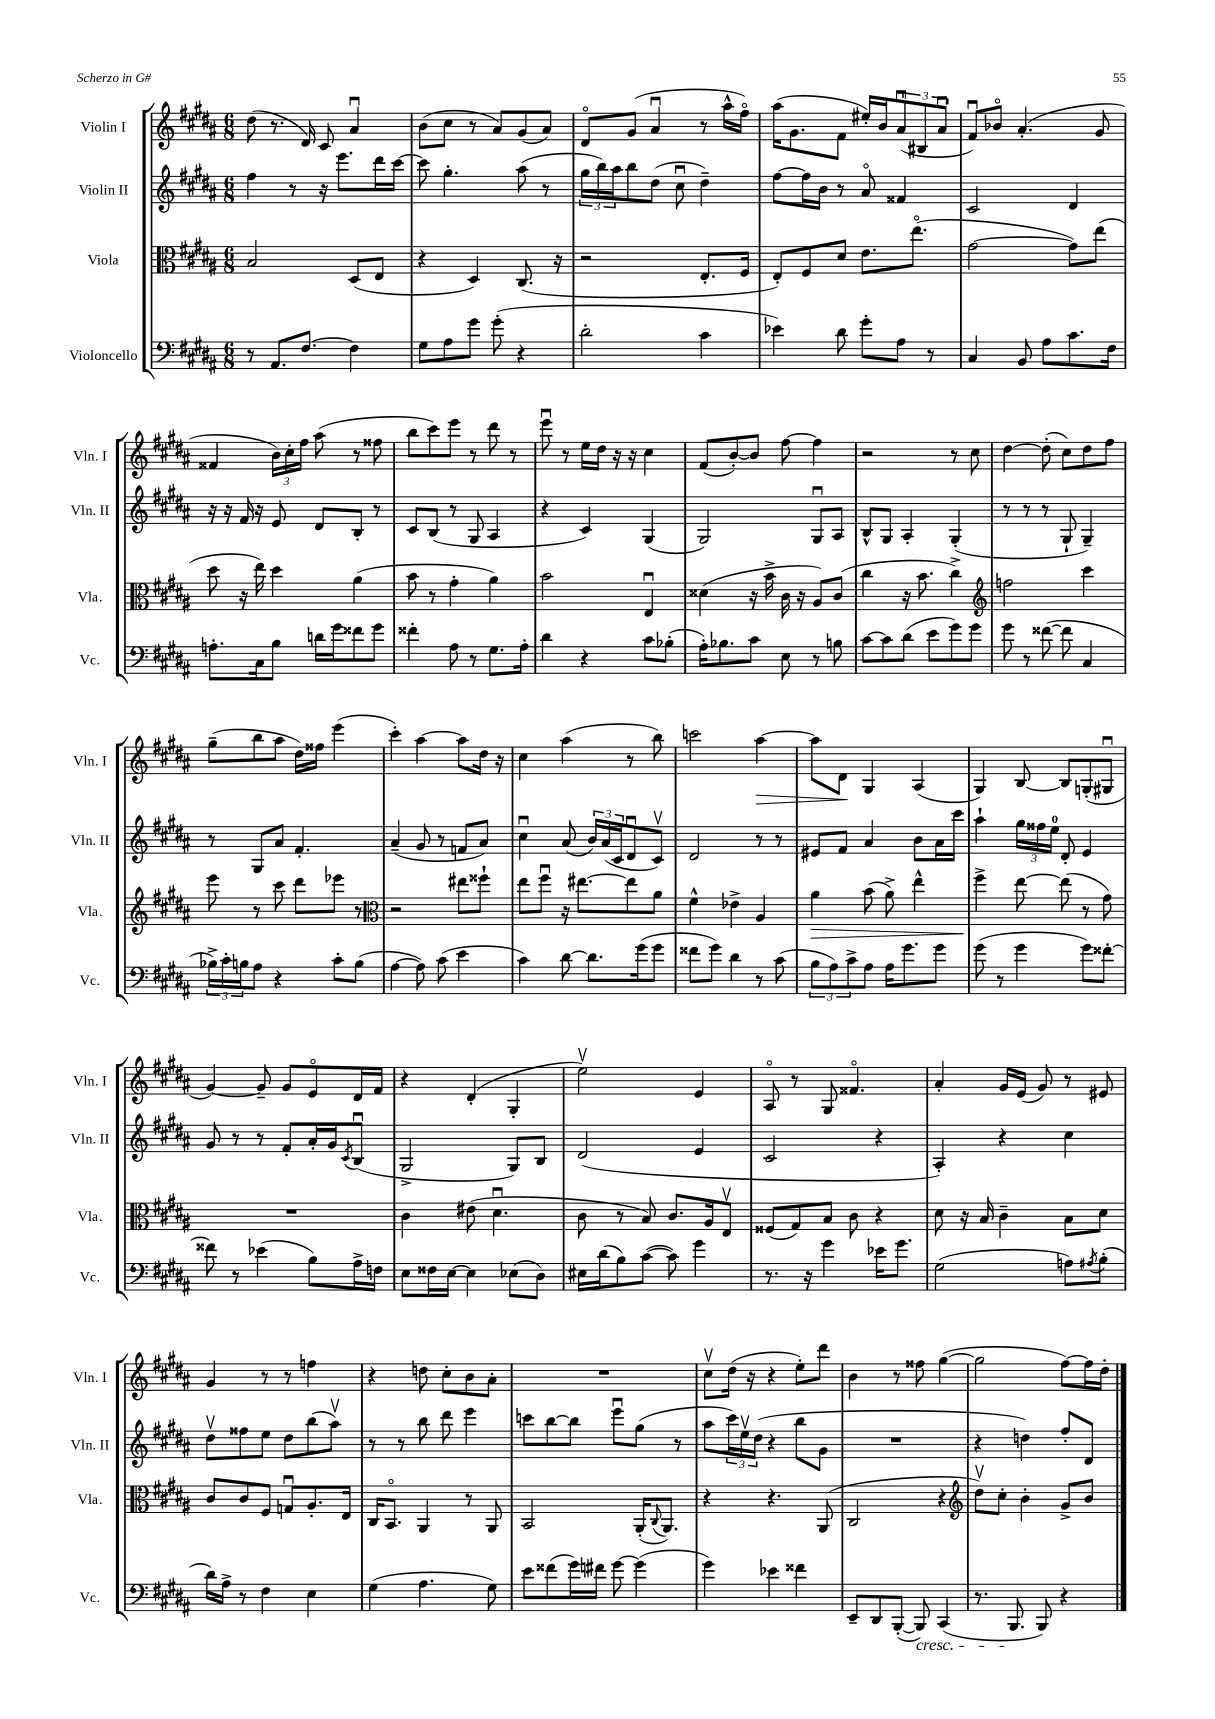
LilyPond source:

<<
\new StaffGroup <<
\new Staff = "s0" \with { instrumentName = "Violin I" shortInstrumentName = "Vln. I" } {
    \clef treble \key b \major \numericTimeSignature \time 6/8
    dis''8( r8. dis'16) cis'8 ais'4\downbow |
    b'8( cis''8 r8 ais'8) gis'8( ais'8) |
    dis'8\flageolet gis'8( ais'4\downbow r8 ais''16-^ fis''16\flageolet) |
    ais''16( gis'8. fis'8 eis''16-.) b'16 \tuplet 3/2 { ais'8\downbow( bis8 ais'8\downbow } |
    fis'8\downbow) bes'8\flageolet ais'4.-.( gis'8 |
    fisis'4 \tuplet 3/2 { b'16) cis''16-. fis''16 } ais''8( r8 fisis''8 |
    b''8 cis'''8) e'''8 r8 dis'''8 r8 |
    e'''8\downbow r8 e''16 dis''16 r16 r16 cis''4 |
    fis'8( b'8~-.) b'8 fis''8~ fis''4 |
    r2 r8 cis''8 |
    dis''4~ dis''8-.( cis''8) dis''8 fis''8 |
    gis''8--( b''8 ais''8 dis''16) fisis''16 e'''4( |
    cis'''4-.) ais''4~ ais''8 dis''16 r16 |
    cis''4 ais''4( r8 b''8) |
    c'''2 ais''4~\> |
    ais''8 dis'8\! gis4 ais4( |
    gis4) b8~ b8 g8-.( gis8\downbow |
    gis'4~) gis'8-- gis'8 e'8\flageolet dis'16 fis'16 |
    r4 dis'4-.( gis4-. |
    e''2\upbow) e'4 |
    ais8\flageolet r8 gis8 fisis'4.\flageolet |
    ais'4-. gis'16 e'16( gis'8) r8 eis'8 |
    gis'4 r8 r8 f''4 |
    r4 d''8 cis''8-. b'8 ais'8-. |
    R2. |
    cis''8\upbow dis''16( r16 r4 e''8-.) dis'''8 |
    b'4 r8 fisis''8 gis''4~( |
    gis''2 fis''8~) fis''16 dis''16-. \bar "|." |
}
\new Staff = "s1" \with { instrumentName = "Violin II" shortInstrumentName = "Vln. II" } {
    \clef treble \key b \major \numericTimeSignature \time 6/8
    fis''4 r8 r16 e'''8. dis'''16 cis'''16~ |
    cis'''8 gis''4.-. ais''8( r8 |
    \tuplet 3/2 { gis''16 b''16) ais''16 } b''8 dis''8( cis''8\downbow dis''4--) |
    fis''8~ fis''16 b'16 r8 ais'8\flageolet fisis'4 |
    cis'2 dis'4 |
    r16 r16 fis'16 r16 e'8 dis'8 b8-. r8 |
    cis'8 b8( r8 gis8 ais4 |
    r4 cis'4) gis4( |
    gis2) gis8\downbow ais8 |
    b8-^ gis8 ais4-. gis4-.( |
    r8 r8 r8 gis8-! gis4--) |
    r8 gis8 ais'8 fis'4.-. |
    ais'4--( gis'8 r8 f'8 ais'8) |
    cis''4\downbow ais'8( \tuplet 3/2 { b'16) ais'16( cis'16 } dis'8\downbow cis'8\upbow) |
    dis'2 r8 r8 |
    eis'8 fis'8 ais'4 b'8 ais'16 cis'''16 |
    ais''4-! \tuplet 3/2 { gis''16 fisis''16 e''16-0 } dis'8-. e'4 |
    gis'8 r8 r8 fis'8-. ais'16-. gis'16 \acciaccatura { cis'8 } b8\downbow( |
    gis2-> gis8) b8 |
    dis'2( e'4 |
    cis'2 r4 |
    ais4-.) r4 cis''4 |
    dis''8\upbow fisis''8 e''8 dis''8 b''8( ais''8\upbow) |
    r8 r8 b''8 dis'''8 e'''4 |
    c'''8 b''8~ b''8 e'''8\downbow gis''8( r8 |
    ais''8 \tuplet 3/2 { cis'''16) e''16\upbow dis''16( } r4 b''8 gis'8 |
    R2. |
    r4 d''4) fis''8-. dis'8 \bar "|." |
}
\new Staff = "s2" \with { instrumentName = "Viola" shortInstrumentName = "Vla." } {
    \clef alto \key b \major \numericTimeSignature \time 6/8
    b2 dis8( e8 |
    r4 dis4) cis8.( r16 |
    r2 e8.-. fis16 |
    e8-.) fis8 dis'8 e'8. e''8.\flageolet( |
    gis'2~ gis'8) e''8( |
    dis''8 r16 e''16) dis''4 ais'4( |
    b'8 r8 gis'4-. ais'4) |
    b'2 e4\downbow |
    disis'4( r16 b'16-> cis'16 r16 ais8) cis'8( |
    cis''4 r16 b'8. cis''4->) |
    \clef treble f''2 cis'''4 |
    e'''8 r8 cis'''8 dis'''8 ees'''8 r8 |
    \clef alto r2 eis''8 fisis''8-! |
    e''8 fis''8\downbow r16 eis''8.~ eis''8 ais'8 |
    fis'4-^ ees'4-> ais4 |
    ais'4\> b'8( ais'8->) e''4-^ |
    fis''4->\! e''8~ e''8( r8 gis'8) |
    R2. |
    cis'4 eis'8( dis'4.\downbow |
    cis'8 r8 b8) cis'8. ais16 e8\upbow |
    fisis8( gis8) b8 cis'8 r4 |
    dis'8 r16 b16 cis'4-- b8 dis'8 |
    cis'8 cis'8 fis8 g8\downbow ais8.-. e16 |
    cis16 b,8.\flageolet ais,4 r8 ais,8 |
    b,2 ais,16-.( \appoggiatura { cis8 } ais,8.) |
    r4 r4. ais,8( |
    cis2 r4 |
    \clef treble dis''8\upbow) cis''8-. b'4-. gis'8-> b'8 \bar "|." |
}
\new Staff = "s3" \with { instrumentName = "Violoncello" shortInstrumentName = "Vc." } {
    \clef bass \key b \major \numericTimeSignature \time 6/8
    r8 ais,8. fis8.~ fis4 |
    gis8 ais8 gis'8 gis'8-.( r4 |
    dis'2-. cis'4 |
    ees'4) dis'8 gis'8-. ais8 r8 |
    cis4 b,8 ais8 cis'8. fis16 |
    a8.-. cis16 b8 d'16 gis'16 fisis'8 gis'8 |
    fisis'4-. ais8 r8 gis8. ais16-. |
    dis'4 r4 cis'8 bes8-.( |
    ais16-.) bes8. cis'8 e8 r8 b8 |
    cis'8~ cis'8 dis'8( e'8 gis'8) gis'8 |
    gis'8 r8 fisis'8~( fisis'8 cis4 |
    \tuplet 3/2 { bes16->) cis'16-. b16 } ais8 r4 cis'8-. b8( |
    ais4~ ais8) cis'8( e'4 |
    cis'4) dis'8~ dis'8. gis'16( gis'8 |
    fisis'8 gis'8) dis'4 r8 cis'8( |
    \tuplet 3/2 { b8 ais8) cis'8-> } ais8 ais16 gis'8. gis'8 |
    gis'8( r8 gis'4 gis'8) fisis'8~-. |
    fisis'8 r8 ees'4( b8) ais16-> f16 |
    e8 fisis16 e16~ e4 ees8( dis8) |
    eis16 dis'16( b8) cis'8~( cis'8) gis'4 |
    r8. r16 gis'4 ees'16 gis'8. |
    gis2( a8) \acciaccatura { ais8 } b8-.( |
    dis'16) ais16-> r8 fis4 e4 |
    gis4( ais4. gis8) |
    e'8 fisis'8( gis'16) fis'16 gis'8~ gis'4( |
    gis'4) ees'4 fisis'4 |
    e,8-- dis,8 b,,8~-.( b,,8\cresc) cis,4( |
    r8. b,,8.\! b,,8) r4 \bar "|." |
}
>>
>>
\layout { \context { \Score \remove "Bar_number_engraver" } }
